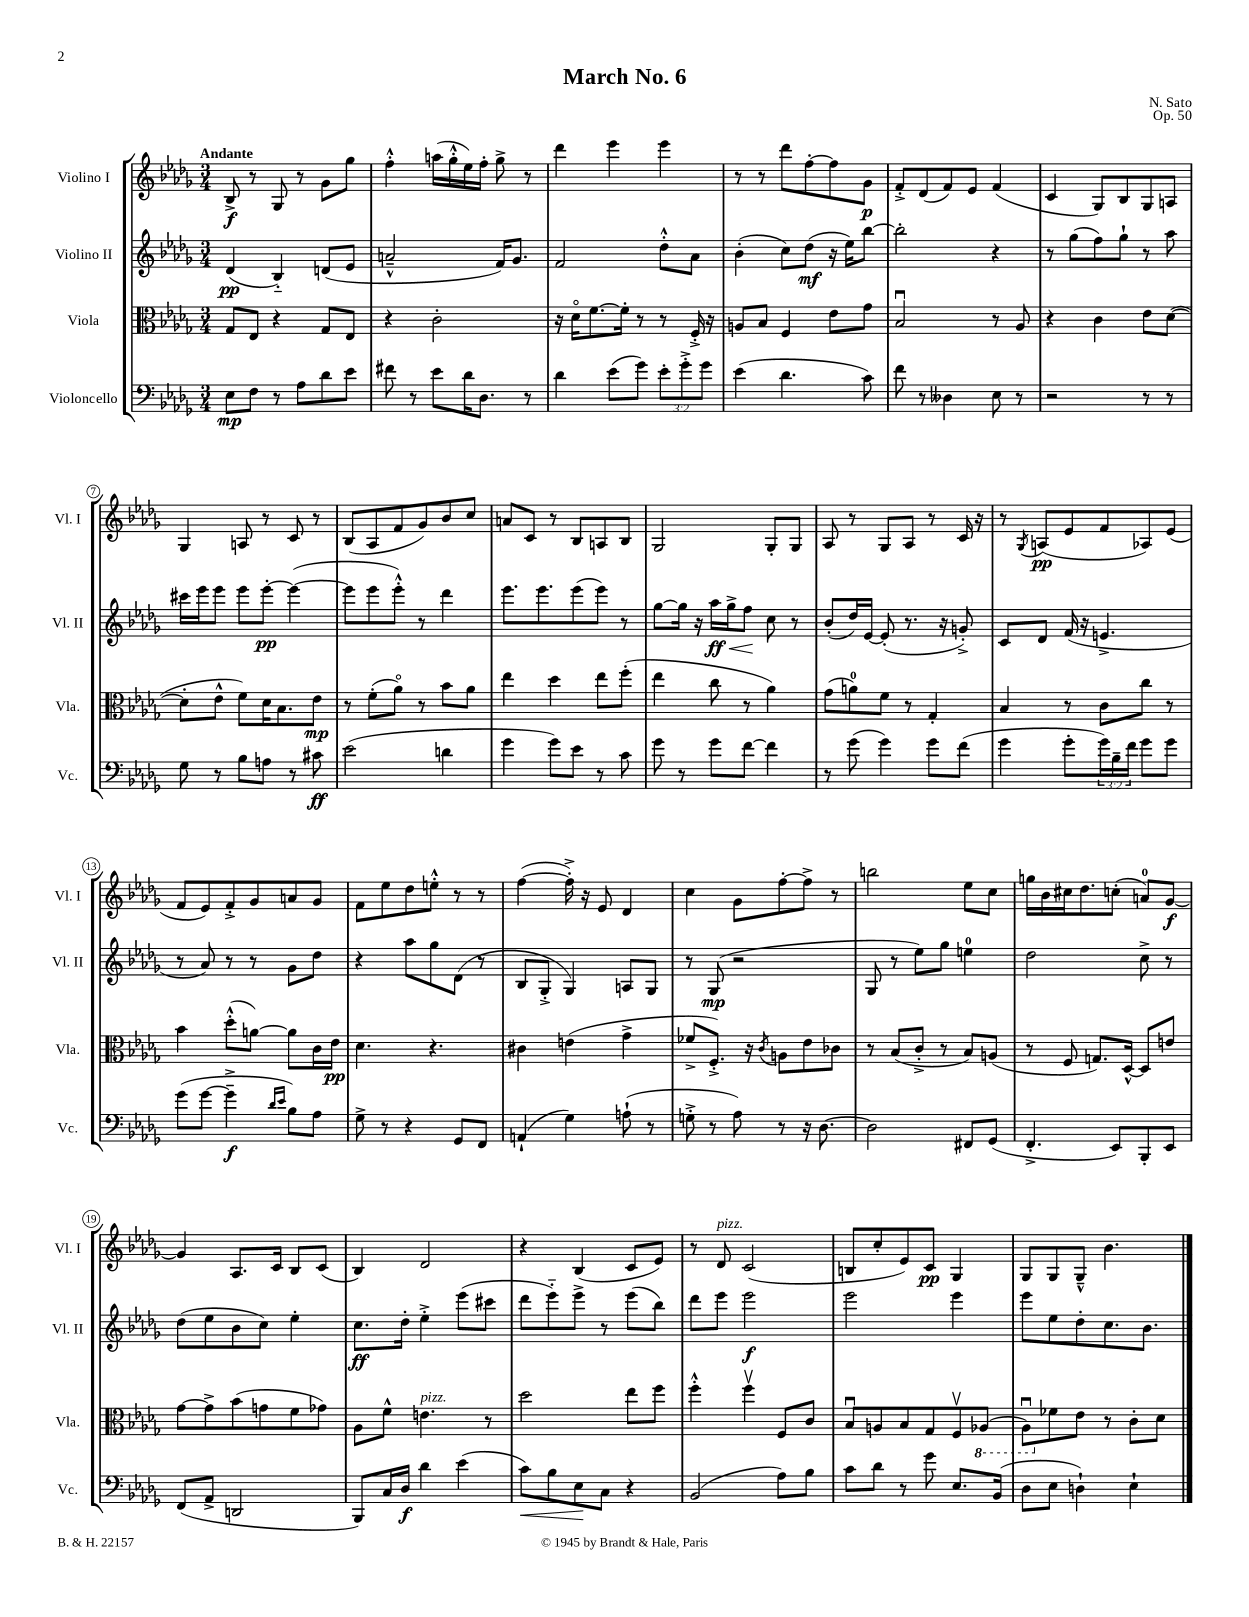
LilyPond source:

\header { title = "March No. 6" composer = "N. Sato" opus = "Op. 50" }
<<
\new StaffGroup <<
\new Staff = "s0" \with { instrumentName = "Violino I" shortInstrumentName = "Vl. I" } {
    \clef treble \key des \major \numericTimeSignature \time 3/4 \tempo "Andante"
    bes8->\f r8 ges8 r8 ges'8 ges''8 |
    f''4-.-^ a''16( ges''16-.-^ ees''16) f''16-. ges''8-> r8 |
    des'''4 ees'''4 ees'''4 |
    r8 r8 des'''8 f''8~-. f''8 ges'8\p |
    f'8-.-> des'8( f'8) ees'8 f'4( |
    c'4 ges8) bes8 ges8 a8 |
    ges4 a8 r8 c'8 r8 |
    bes8( aes8 f'8 ges'8) bes'8 c''8 |
    a'8 c'8 r8 bes8 a8 bes8 |
    ges2 ges8-. ges8 |
    aes8 r8 ges8 aes8 r8 c'16 r16 |
    r8 \acciaccatura { ges8 } a8\pp( ees'8 f'8 aes8) ees'8( |
    f'8 ees'8) f'8-.-> ges'8 a'8 ges'8 |
    f'8 ees''8 des''8 e''8-.-^ r8 r8 |
    f''4~( f''16-.->) r16 ees'8 des'4 |
    c''4 ges'8 f''8~-. f''8-> r8 |
    b''2 ees''8 c''8 |
    g''16 bes'16 cis''16 des''8. c''8-.( a'8-0) ges'8~\f |
    ges'4 aes8. c'16 bes8 c'8( |
    bes4) des'2 |
    r4 bes4( c'8 ees'8) |
    r8 des'8^\markup { \italic "pizz." } c'2( |
    b8 c''8-. ees'8) c'8\pp ges4 |
    ges8 ges8 ges8---^ bes'4. \bar "|." |
}
\new Staff = "s1" \with { instrumentName = "Violino II" shortInstrumentName = "Vl. II" } {
    \clef treble \key des \major \numericTimeSignature \time 3/4
    des'4\pp( bes4-_) d'8( ees'8 |
    a'2---^ f'16) ges'8. |
    f'2 des''8-.-^ aes'8 |
    bes'4-.( c''8) des''8\mf( r16 ees''16) bes''8~ |
    bes''2-. r4 |
    r8 ges''8( f''8) ges''8-! r8 aes''8 |
    cis'''16 ees'''16 ees'''8 ees'''8 ees'''8~-.\pp ees'''4~( |
    ees'''8 ees'''8 ees'''8-.-^) r8 des'''4 |
    ees'''8. ees'''8. ees'''8( ees'''8) r8 |
    ges''8~ ges''16 r16 aes''16\ff\< ges''16-> f''8\! c''8 r8 |
    bes'8-.( des''16) ees'16~ ees'8-.( r8. r16 g'8-.->) |
    c'8 des'8 f'16( r16 e'4.-> |
    r8 aes'8) r8 r8 ges'8 des''8 |
    r4 aes''8 ges''8 des'8( r8 |
    bes8 ges8-.-> ges4) a8 ges8 |
    r8 ges8\mp( r2 |
    ges8 r8 ees''8) ges''8 e''4-0 |
    des''2 c''8-> r8 |
    des''8( ees''8 bes'8 c''8) ees''4-. |
    c''8.\ff des''16-. ees''4-.-> ees'''8( cis'''8 |
    des'''8 ees'''8-_) ees'''8-> r8 ees'''8( bes''8) |
    des'''8 ees'''8 ees'''2\f |
    ees'''2 ees'''4 |
    ees'''8 ees''8 des''8-. c''8. bes'8. \bar "|." |
}
\new Staff = "s2" \with { instrumentName = "Viola" shortInstrumentName = "Vla." } {
    \clef alto \key des \major \numericTimeSignature \time 3/4
    ges8 ees8 r4 ges8 ees8 |
    r4 c'2-. |
    r16 des'16\flageolet f'8.~ f'16-. r8 r8 f16-.-> r16 |
    a8 bes8 f4 ees'8 ges'8 |
    bes2\downbow r8 aes8 |
    r4 c'4 ees'8 des'8~( |
    des'8-. ees'8-^ f'8) des'16 bes8. ees'8\mp |
    r8 f'8-.( aes'8\flageolet) r8 bes'8 aes'8 |
    ees''4 des''4 ees''8 f''8-.( |
    ees''4 c''8 r8 aes'4) |
    ges'8( a'8-0) f'8 r8 ges4-. |
    bes4 r8 c'8 c''8 r8 |
    bes'4 des''8-.-^( a'8~) a'8 c'16 ees'16\pp |
    des'4. r4. |
    cis'4 e'4( ges'4-> |
    fes'8-> f8.-.->) r16 \acciaccatura { c'8 } a8 ees'8 ces'8 |
    r8 bes8( c'8-.-> r8 bes8) a8( |
    r8 f8 g8.) des16~-^ des8 e'8 |
    ges'8~ ges'8-> bes'8( g'8 f'8 ges'8) |
    aes8 f'8-^ e'4.^\markup { \italic "pizz." } r8 |
    des''2 ees''8 f''8 |
    f''4-.-^ f''4\upbow f8 c'8 |
    bes8\downbow a8 bes8 ges8 f8\upbow \ottava #-1 aes,!8( |
    aes,8\downbow) \ottava #0 fes'8 ees'8 r8 c'8-. des'8 \bar "|." |
}
\new Staff = "s3" \with { instrumentName = "Violoncello" shortInstrumentName = "Vc." } {
    \clef bass \key des \major \numericTimeSignature \time 3/4 \override Staff.TupletNumber.text = #tuplet-number::calc-fraction-text
    ees8\mp f8 r8 aes8 des'8 ees'8 |
    fis'8 r8 ees'8 des'16 des8. r8 |
    des'4 ees'8( ges'8) \tuplet 3/2 { ees'8-. ges'8-.-> ges'8 } |
    ees'4( des'4. c'8) |
    f'8 r8 deses4 ees8 r8 |
    r2 r8 r8 |
    ges8 r8 bes8 a8 r8 cis'8\ff |
    ees'2( d'4 |
    ges'4 ges'8) ees'8 r8 c'8 |
    ges'8 r8 ges'8 f'8~ f'4 |
    r8 ges'8( ges'4) ges'8 f'8( |
    ges'4 ges'8-. \tuplet 3/2 { ges'16) bes16-- f'16 } ges'8 ges'8 |
    ges'8( ges'8~ ges'4--->\f \grace { des'16 ees'16 } bes8) aes8 |
    ges8-> r8 r4 ges,8 f,8 |
    a,4-!( ges4) a8-!( r8 |
    g8-.-> r8 aes8) r8 r16 des8.~ |
    des2 fis,8 ges,8( |
    f,4.-.-> ees,8) bes,,8-. ees,8 |
    f,8( aes,8-> d,2 |
    bes,,8) c16 des16\f des'4 ees'4( |
    c'8\<) bes8 ees8\! c8 r4 |
    bes,2( aes8) bes8 |
    c'8 des'8 r8 ges'8 ees8. bes,16( |
    des8 ees8 d4-!) ees4-! \bar "|." |
}
>>
>>
\layout { \context { \Score \override BarNumber.stencil = #(make-stencil-circler 0.1 0.3 ly:text-interface::print) } }
